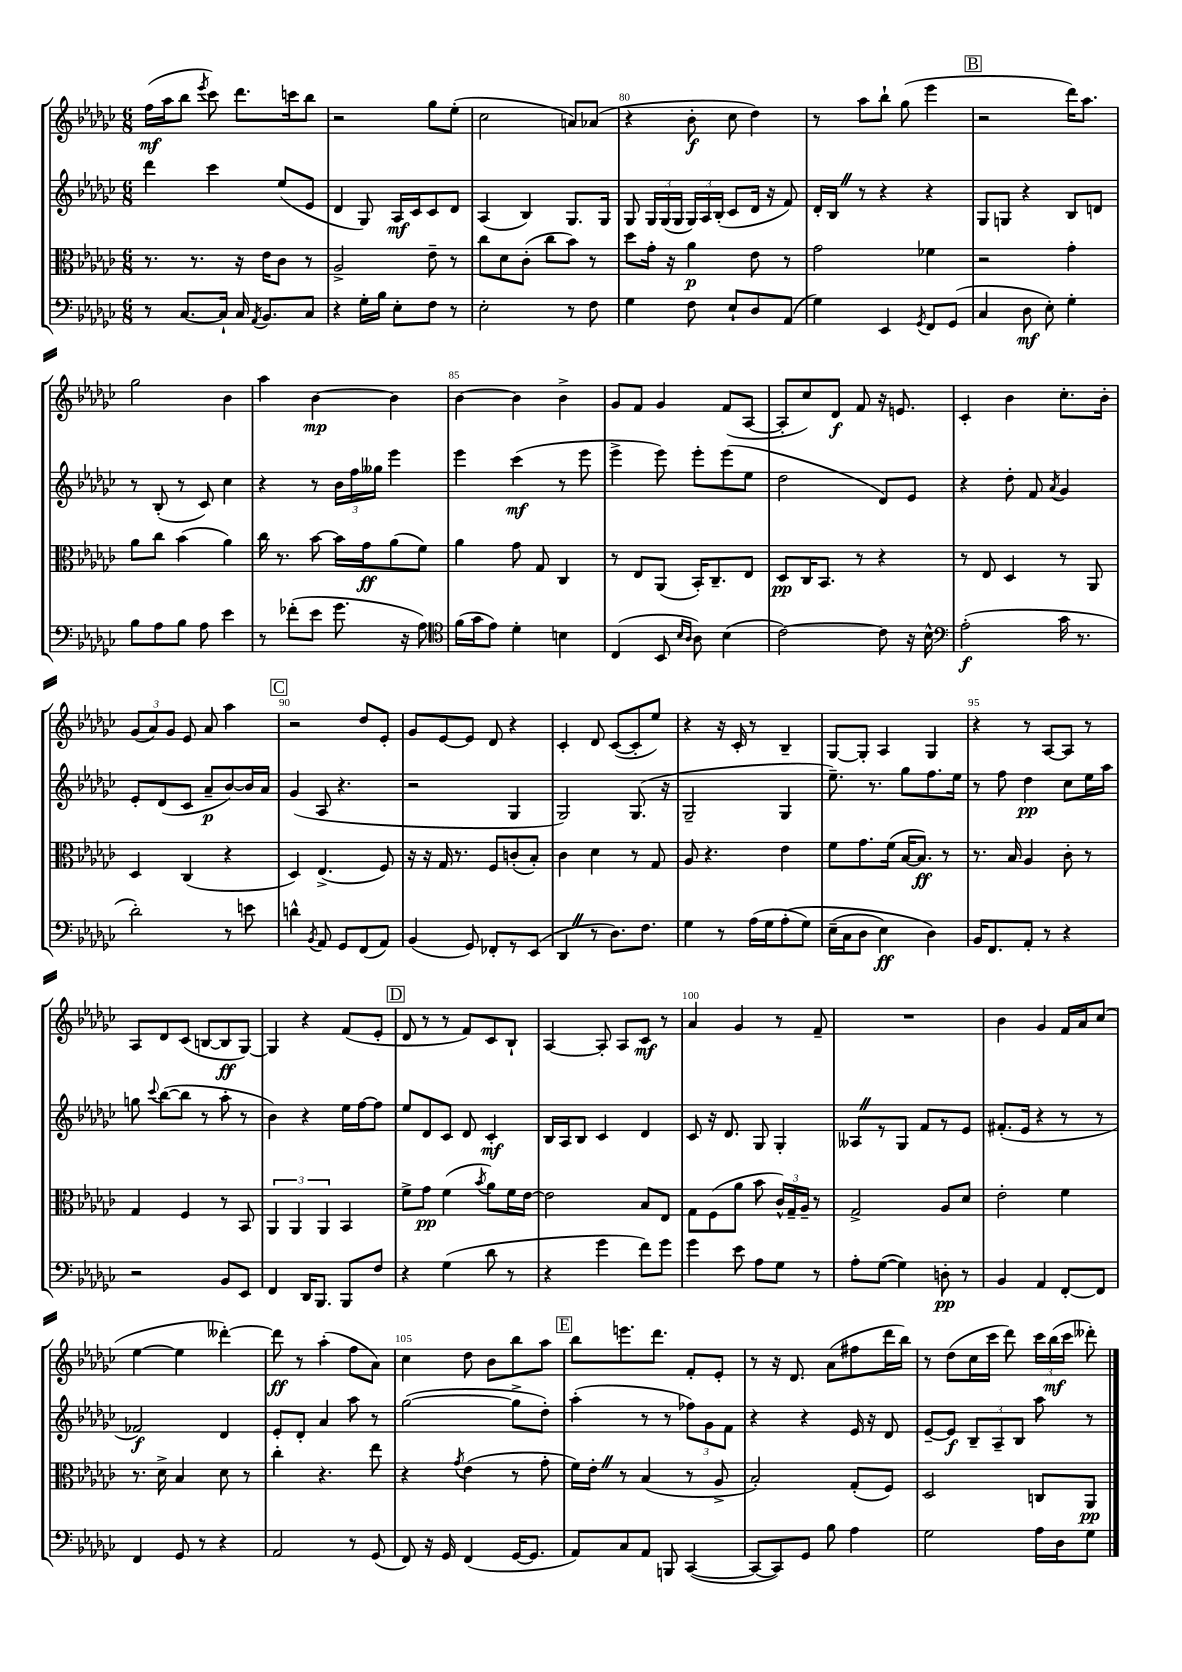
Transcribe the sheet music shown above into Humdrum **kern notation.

**kern	**dynam	**kern	**dynam	**kern	**dynam	**kern	**dynam
*part4	*part4	*part3	*part3	*part2	*part2	*part1	*part1
*staff4	*staff4	*staff3	*staff3	*staff2	*staff2	*staff1	*staff1
*clefF4	*	*clefC3	*	*clefG2	*	*clefG2	*
*k[b-e-a-d-g-c-]	*	*k[b-e-a-d-g-c-]	*	*k[b-e-a-d-g-c-]	*	*k[b-e-a-d-g-c-]	*
*M6/8	*	*M6/8	*	*M6/8	*	*M6/8	*
=77	=77	=77	=77	=77	=77	=77	=77
8r	.	8.r	.	4ddd-\	.	(16ff\LL	mf
.	.	.	.	.	.	16aa-\J	.
[8.C-/L	.	.	.	.	.	8bb-\J	.
.	.	8.r	.	.	.	.	.
.	.	.	.	.	.	8qeee-/	.
.	.	.	.	4ccc-\	.	8ccc-\)	.
16C-`/Jk]	.	.	.	.	.	.	.
16C-/	.	16r	.	.	.	8.ddd-\L	.
8qAA-/	.	.	.	.	.	.	.
8.BB-/L	.	16e-\KL	.	.	.	.	.
.	.	8c-\J	.	(8ee-/L	.	.	.
.	.	.	.	.	.	16cccn\k	.
8C-/J	.	8r	.	8e-/J	.	8bb-\J	.
=78	=78	=78	=78	=78	=78	=78	=78
4r	.	2A-^/	.	4d-/	.	2r	.
16G-'\LL	.	.	.	8G-/)	.	.	.
16B-\JJ	.	.	.	.	.	.	.
8E-'\L	.	.	.	16A-/LL	mf	.	.
.	.	.	.	16c-/J	.	.	.
8F\J	.	8e-~\	.	8c-/	.	8gg-\L	.
8r	.	8r	.	8d-/J	.	(8ee-'\J	.
=79	=79	=79	=79	=79	=79	=79	=79
2E-'\	.	8cc-\L	.	(4A-/	.	2cc-\	.
.	.	8d-\	.	.	.	.	.
.	.	(8c-'\J	.	4B-/)	.	.	.
.	.	8cc-\L	.	.	.	.	.
8r	.	8b-\J)	.	8.G-/L	.	8an/L)	.
8F\	.	8r	.	.	.	(8a-X/J	.
.	.	.	.	16G-/Jk	.	.	.
=80	=80	=80	=80	=80	=80	=80	=80
4G-\	.	8dd-\L	.	8G-/	.	4r	.
.	.	16g-'\Jk	.	24G-/LL	.	.	.
.	.	.	.	(24G-/	.	.	.
.	.	16r	.	.	.	.	.
.	.	.	.	24G-/JJ	.	.	.
8F\	.	4a-\	p	24G-/LL)	.	8b-'\	f
.	.	.	.	24A-/	.	.	.
.	.	.	.	(24B-'/JJ	.	.	.
8E-`/L	.	.	.	8c-/L	.	8cc-\	.
8D-/	.	8e-\	.	16d-/Jk	.	4dd-\)	.
.	.	.	.	16r	.	.	.
(8AA-/J	.	8r	.	8f/)	.	.	.
=81	=81	=81	=81	=81	=81	=81	=81
4G-\)	.	2g-\	.	16d-'/LL	.	8r	.
.	.	.	.	16B-Z/JJ	.	.	.
.	.	.	.	8r	.	8aa-\L	.
4EE-/	.	.	.	4r	.	8bb-`\J	.
.	.	.	.	.	.	(8gg-\	.
8qGG-/	.	.	.	.	.	.	.
8FF/L	.	4f-X\	.	4r	.	4eee-\	.
(8GG-/J	.	.	.	.	.	.	.
!!LO:REH:place=s1:t=B
=82	=82	=82	=82	=82	=82	=82	=82
4C-/	.	2r	.	8G-/L	.	2r	.
.	.	.	.	8Gn/J	.	.	.
8D-\	mf	.	.	4r	.	.	.
8E-'\)	.	.	.	.	.	.	.
4G-'\	.	4g-'\	.	8B-/L	.	16ddd-\KL)	.
.	.	.	.	.	.	8.aa-\J	.
.	.	.	.	8dn/J	.	.	.
!!LO:LB:g=z
=83	=83	=83	=83	=83	=83	=83	=83
8B-\L	.	8a-\L	.	8r	.	2gg-\	.
8A-\	.	8cc-\J	.	(8B-'/	.	.	.
8B-\J	.	(4b-\	.	8r	.	.	.
8A-\	.	.	.	8c-/)	.	.	.
4e-\	.	4a-\)	.	4cc-\	.	4b-\	.
=84	=84	=84	=84	=84	=84	=84	=84
8r	.	16cc-\	.	4r	.	4aa-\	.
.	.	8.r	.	.	.	.	.
(8f-X'\L	.	.	.	.	.	.	.
8e-\J	.	[8b-\	.	8r	.	[4b-\	mp
8.g-\	.	16b-\LL]	.	24b-\LL	.	.	.
.	.	.	.	24ff\	.	.	.
.	.	16g-\J	ff	.	.	.	.
.	.	.	.	24gg--X\JJ	.	.	.
.	.	(8a-\	.	4eee-\	.	4b-\]	.
16r	.	.	.	.	.	.	.
8A-\)	.	8f\J)	.	.	.	.	.
=85	=85	=85	=85	=85	=85	=85	=85
*clefC4	*	*	*	*	*	*	*
(16f\LL	.	4a-\	.	4eee-\	.	[4b-\	.
16g-\J	.	.	.	.	.	.	.
8e-\J)	.	.	.	.	.	.	.
4d-'\	.	8g-\	.	(4ccc-\	mf	4b-\]	.
.	.	8G-/	.	.	.	.	.
4Bn\	.	4C-/	.	8r	.	4b-^\	.
.	.	.	.	8eee-\	.	.	.
=86	=86	=86	=86	=86	=86	=86	=86
(4C-/	.	8r	.	4eee-^\	.	8g-/L	.
.	.	8E-/L	.	.	.	8f/J	.
8BB-/	.	(8AA-/J	.	8eee-\)	.	4g-/	.
16qqB-/LL	.	.	.	.	.	.	.
16qqA-/JJ	.	.	.	.	.	.	.
8A-\)	.	16BB-'/KL)	.	8eee-'\L	.	.	.
.	.	8.C-~/	.	.	.	.	.
(4B-\	.	.	.	(8eee-\	.	(8f/L	.
.	.	8E-/J	.	8ee-\J	.	[8A-/J	.
=87	=87	=87	=87	=87	=87	=87	=87
[2c-\)	.	8D-/L	pp	2dd-\	.	8A-'/L]	.
.	.	16C-/K	.	.	.	8cc-/)	.
.	.	8.BB-/J	.	.	.	.	.
.	.	.	.	.	.	8d-/J	f
.	.	8r	.	.	.	8f/	.
8c-\]	.	4r	.	8d-/L)	.	16r	.
.	.	.	.	.	.	8.en/	.
16r	.	.	.	8e-/J	.	.	.
16B-^^\	.	.	.	.	.	.	.
=88	=88	=88	=88	=88	=88	=88	=88
*clefF4	*	*	*	*	*	*	*
(2A-'\	f	8r	.	4r	.	4c-'/	.
.	.	8E-/	.	.	.	.	.
.	.	4D-/	.	8dd-'\	.	4b-\	.
.	.	.	.	8f/	.	.	.
.	.	.	.	8qa-/	.	.	.
16c-\	.	8r	.	4g-/	.	8.cc-'\L	.
8.r	.	.	.	.	.	.	.
.	.	8AA-/	.	.	.	.	.
.	.	.	.	.	.	16b-'\Jk	.
!!LO:LB:g=z
=89	=89	=89	=89	=89	=89	=89	=89
2d-'\)	.	4D-/	.	8e-'/L	.	(12g-/L	.
.	.	.	.	.	.	12a-/)	.
.	.	.	.	(8d-/	.	.	.
.	.	.	.	.	.	12g-/J	.
.	.	(4C-/	.	8c-/J	.	8e-/	.
.	.	.	.	8a-~/L	p	8a-/	.
8r	.	4r	.	[8b-/)	.	4aa-\	.
8en\	.	.	.	16b-/L]	.	.	.
.	.	.	.	16a-/JJ	.	.	.
!!LO:REH:place=s1:t=C
=90	=90	=90	=90	=90	=90	=90	=90
4dn^^\	.	4D-/)	.	(4g-/	.	2r	.
8qBB-/	.	.	.	.	.	.	.
8AA-/	.	(4.E-^/	.	8A-/	.	.	.
8GG-/L	.	.	.	4.r	.	.	.
(8FF/	.	.	.	.	.	8dd-/L	.
8AA-/J)	.	8F/)	.	.	.	8e-'/J	.
=91	=91	=91	=91	=91	=91	=91	=91
(4BB-/	.	16r	.	2r	.	8g-/L	.
.	.	16r	.	.	.	.	.
.	.	16G-/	.	.	.	[8e-/	.
.	.	8.r	.	.	.	.	.
8GG-/)	.	.	.	.	.	8e-/J]	.
8FF-X'/L	.	8F/L	.	.	.	8d-/	.
8r	.	(8cn'/	.	4G-/	.	4r	.
(8EE-/J	.	8B-'/J)	.	.	.	.	.
=92	=92	=92	=92	=92	=92	=92	=92
4DD-Z/	.	4c-\	.	2G-/)	.	4c-'/	.
8r	.	4d-\	.	.	.	8d-/	.
8.D-\L)	.	.	.	.	.	([8c-/L	.
.	.	8r	.	(8.G-/	.	8c-'/]	.
8.F\J	.	.	.	.	.	.	.
.	.	8G-/	.	.	.	8ee-/J)	.
.	.	.	.	16r	.	.	.
=93	=93	=93	=93	=93	=93	=93	=93
4G-\	.	8A-/	.	2G-~/	.	4r	.
.	.	4.r	.	.	.	.	.
8r	.	.	.	.	.	16r	.
.	.	.	.	.	.	16c-'/	.
(16A-\LL	.	.	.	.	.	8r	.
16G-\J	.	.	.	.	.	.	.
(8A-'\	.	4e-\	.	4G-/	.	4B-~/	.
8G-\J)	.	.	.	.	.	.	.
=94	=94	=94	=94	=94	=94	=94	=94
(16E-~\LL	.	8f\L	.	8.ee-~\)	.	[8G-/L	.
16C-\J	.	.	.	.	.	.	.
8D-\J	.	8.g-\	.	.	.	8G-'/J]	.
.	.	.	.	8.r	.	.	.
4E-\)	ff	.	.	.	.	4A-/	.
.	.	(16f\Jk	.	.	.	.	.
.	.	[16B-/KL	.	8gg-\L	.	.	.
.	.	8.B-/J])	ff	.	.	.	.
4D-\)	.	.	.	8.ff\	.	4G-/	.
.	.	8r	.	.	.	.	.
.	.	.	.	16ee-\Jk	.	.	.
=95	=95	=95	=95	=95	=95	=95	=95
16BB-/KL	.	8.r	.	8r	.	4r	.
8.FF/	.	.	.	.	.	.	.
.	.	.	.	8ff\	.	.	.
.	.	16B-/	.	.	.	.	.
8AA-'/J	.	4A-/	.	4dd-\	pp	8r	.
8r	.	.	.	.	.	[8A-/L	.
4r	.	8c-'\	.	8cc-\L	.	8A-/J]	.
.	.	8r	.	16ee-\L	.	8r	.
.	.	.	.	16aa-\JJ	.	.	.
!!LO:LB:g=z
=96	=96	=96	=96	=96	=96	=96	=96
2r	.	4G-/	.	8ggn\	.	8A-/L	.
.	.	.	.	8qqccc-/	.	.	.
.	.	.	.	([8bb-\L	.	8d-/	.
.	.	4F/	.	8bb-\J]	.	(8c-/J	.
.	.	.	.	8r	.	[8Bn/L	.
8BB-/L	.	8r	.	8aa-'\	.	8B/]	ff
8EE-/J	.	8BB-/	.	8r	.	[8G-/J)	.
=97	=97	=97	=97	=97	=97	=97	=97
4FF/	.	6AA-/	.	4b-\)	.	4G-/]	.
.	.	6AA-/	.	.	.	.	.
16DD-/KL	.	.	.	4r	.	4r	.
8.BBB-/J	.	.	.	.	.	.	.
.	.	6AA-/	.	.	.	.	.
8BBB-/L	.	4BB-/	.	16ee-\LL	.	(8f/L	.
.	.	.	.	[16ff\J	.	.	.
8F/J	.	.	.	8ff\J]	.	8e-'/J	.
!!LO:REH:place=s1:t=D
=98	=98	=98	=98	=98	=98	=98	=98
4r	.	8f^\L	.	8ee-/L	.	8d-/	.
.	.	8g-\J	pp	8d-/	.	8r	.
(4G-\	.	(4f\	.	8c-/J	.	8r	.
.	.	.	.	8d-/	.	8f/L)	.
.	.	8qb-/	.	.	.	.	.
8d-\	.	8a-\L)	.	4c-'/	mf	8c-/	.
8r	.	16f\L	.	.	.	8B-`/J	.
.	.	[16e-\JJ	.	.	.	.	.
=99	=99	=99	=99	=99	=99	=99	=99
4r	.	2e-\]	.	16B-/LL	.	[4A-/	.
.	.	.	.	16A-/J	.	.	.
.	.	.	.	8B-/J	.	.	.
4g-\	.	.	.	4c-/	.	8A-'/]	.
.	.	.	.	.	.	8A-/L	.
8f\L)	.	8B-/L	.	4d-/	.	8c-/J	mf
8g-\J	.	8E-/J	.	.	.	8r	.
=100	=100	=100	=100	=100	=100	=100	=100
4g-\	.	8G-\L	.	8c-/	.	4a-/	.
.	.	(8F\	.	16r	.	.	.
.	.	.	.	8.d-/	.	.	.
8e-\	.	8a-\J	.	.	.	4g-/	.
8A-\L	.	8b-\	.	8G-/	.	.	.
8G-\J	.	24c-^^/LL)	.	4G-'/	.	8r	.
.	.	24G-~/	.	.	.	.	.
.	.	24A-~/JJ	.	.	.	.	.
8r	.	8r	.	.	.	8f~/	.
=101	=101	=101	=101	=101	=101	=101	=101
8A-'\L	.	2G-^/	.	8A--XZ/L	.	2.r	.
([8G-\J	.	.	.	8r	.	.	.
4G-\])	.	.	.	8G-/J	.	.	.
.	.	.	.	8f/L	.	.	.
8Dn'\	pp	8A-/L	.	8r	.	.	.
8r	.	8d-/J	.	8e-/J	.	.	.
=102	=102	=102	=102	=102	=102	=102	=102
4BB-/	.	2e-'\	.	(8.f#X'/L	.	4b-\	.
.	.	.	.	16e-/Jk	.	.	.
4AA-/	.	.	.	4r	.	4g-/	.
[8FF'/L	.	4f\	.	8r	.	16f/LL	.
.	.	.	.	.	.	16a-/J	.
8FF/J]	.	.	.	8r	.	(8cc-/J	.
!!LO:LB:g=z
=103	=103	=103	=103	=103	=103	=103	=103
4FF/	.	8.r	.	2f-X/)	f	[4ee-\	.
.	.	16d-^\	.	.	.	.	.
8GG-/	.	4B-/	.	.	.	4ee-\]	.
8r	.	.	.	.	.	.	.
4r	.	8d-\	.	4d-/	.	[4ddd--X'\)	.
.	.	8r	.	.	.	.	.
=104	=104	=104	=104	=104	=104	=104	=104
2AA-/	.	4cc-'\	.	8e-'/L	.	8ddd--\]	ff
.	.	.	.	8d-'/J	.	8r	.
.	.	4.r	.	4a-/	.	(4aa-'\	.
8r	.	.	.	8aa-\	.	8ff\L	.
(8GG-/	.	8ee-\	.	8r	.	8a-\J)	.
=105	=105	=105	=105	=105	=105	=105	=105
8FF/)	.	4r	.	([2gg-\	.	4cc-\	.
16r	.	.	.	.	.	.	.
16GG-/	.	.	.	.	.	.	.
.	.	8qg-/	.	.	.	.	.
(4FF/	.	(4e-\	.	.	.	8dd-\	.
.	.	.	.	.	.	8b-\L	.
[16GG-/KL	.	8r	.	8gg-^\L]	.	8bb-\	.
8.GG-/J]	.	.	.	.	.	.	.
.	.	8g-'\	.	8dd-'\J)	.	8aa-\J	.
!!LO:REH:place=s1:t=E
=106	=106	=106	=106	=106	=106	=106	=106
8AA-/L)	.	16f\LL)	.	(4aa-'\	.	8bb-\L	.
.	.	16e-'Z\JJ	.	.	.	.	.
8C-/	.	8r	.	.	.	8.eeen\	.
8AA-/J	.	(4B-/	.	8r	.	.	.
.	.	.	.	.	.	8.ddd-\J	.
8BBBn/	.	.	.	8r	.	.	.
([4CC-/	.	8r	.	12ff-X\L)	.	8f'/L	.
.	.	.	.	12g-\	.	.	.
.	.	8A-^/	.	.	.	8e-'/J	.
.	.	.	.	12f\J	.	.	.
=107	=107	=107	=107	=107	=107	=107	=107
8CC-/L_	.	2B-'/)	.	4r	.	8r	.
8CC-/])	.	.	.	.	.	16r	.
.	.	.	.	.	.	8.d-/	.
8GG-/J	.	.	.	4r	.	.	.
8B-\	.	.	.	.	.	(8a-\L	.
4A-\	.	(8G-'/L	.	16e-/	.	8ff#X\	.
.	.	.	.	16r	.	.	.
.	.	8F/J)	.	8d-/	.	16ddd-\L	.
.	.	.	.	.	.	16bb-\JJ)	.
=108	=108	=108	=108	=108	=108	=108	=108
2G-\	.	2D-/	.	[8e-~/L	.	8r	.
.	.	.	.	8e-/J]	f	(8dd-\L	.
.	.	.	.	12B-~/L	.	16cc-\L	.
.	.	.	.	.	.	16ccc-\JJ	.
.	.	.	.	12A-~/	.	.	.
.	.	.	.	.	.	8ddd-\)	.
.	.	.	.	12B-/J	.	.	.
16A-\LL	.	8Cn/L	.	8aa-\	.	24ccc-\LL	.
.	.	.	.	.	.	(24bb-\	mf
16D-\J	.	.	.	.	.	.	.
.	.	.	.	.	.	24ccc-\JJ	.
8G-\J	.	8AA-/J	pp	8r	.	8ddd--X'\)	.
==	==	==	==	==	==	==	==
*-	*-	*-	*-	*-	*-	*-	*-
